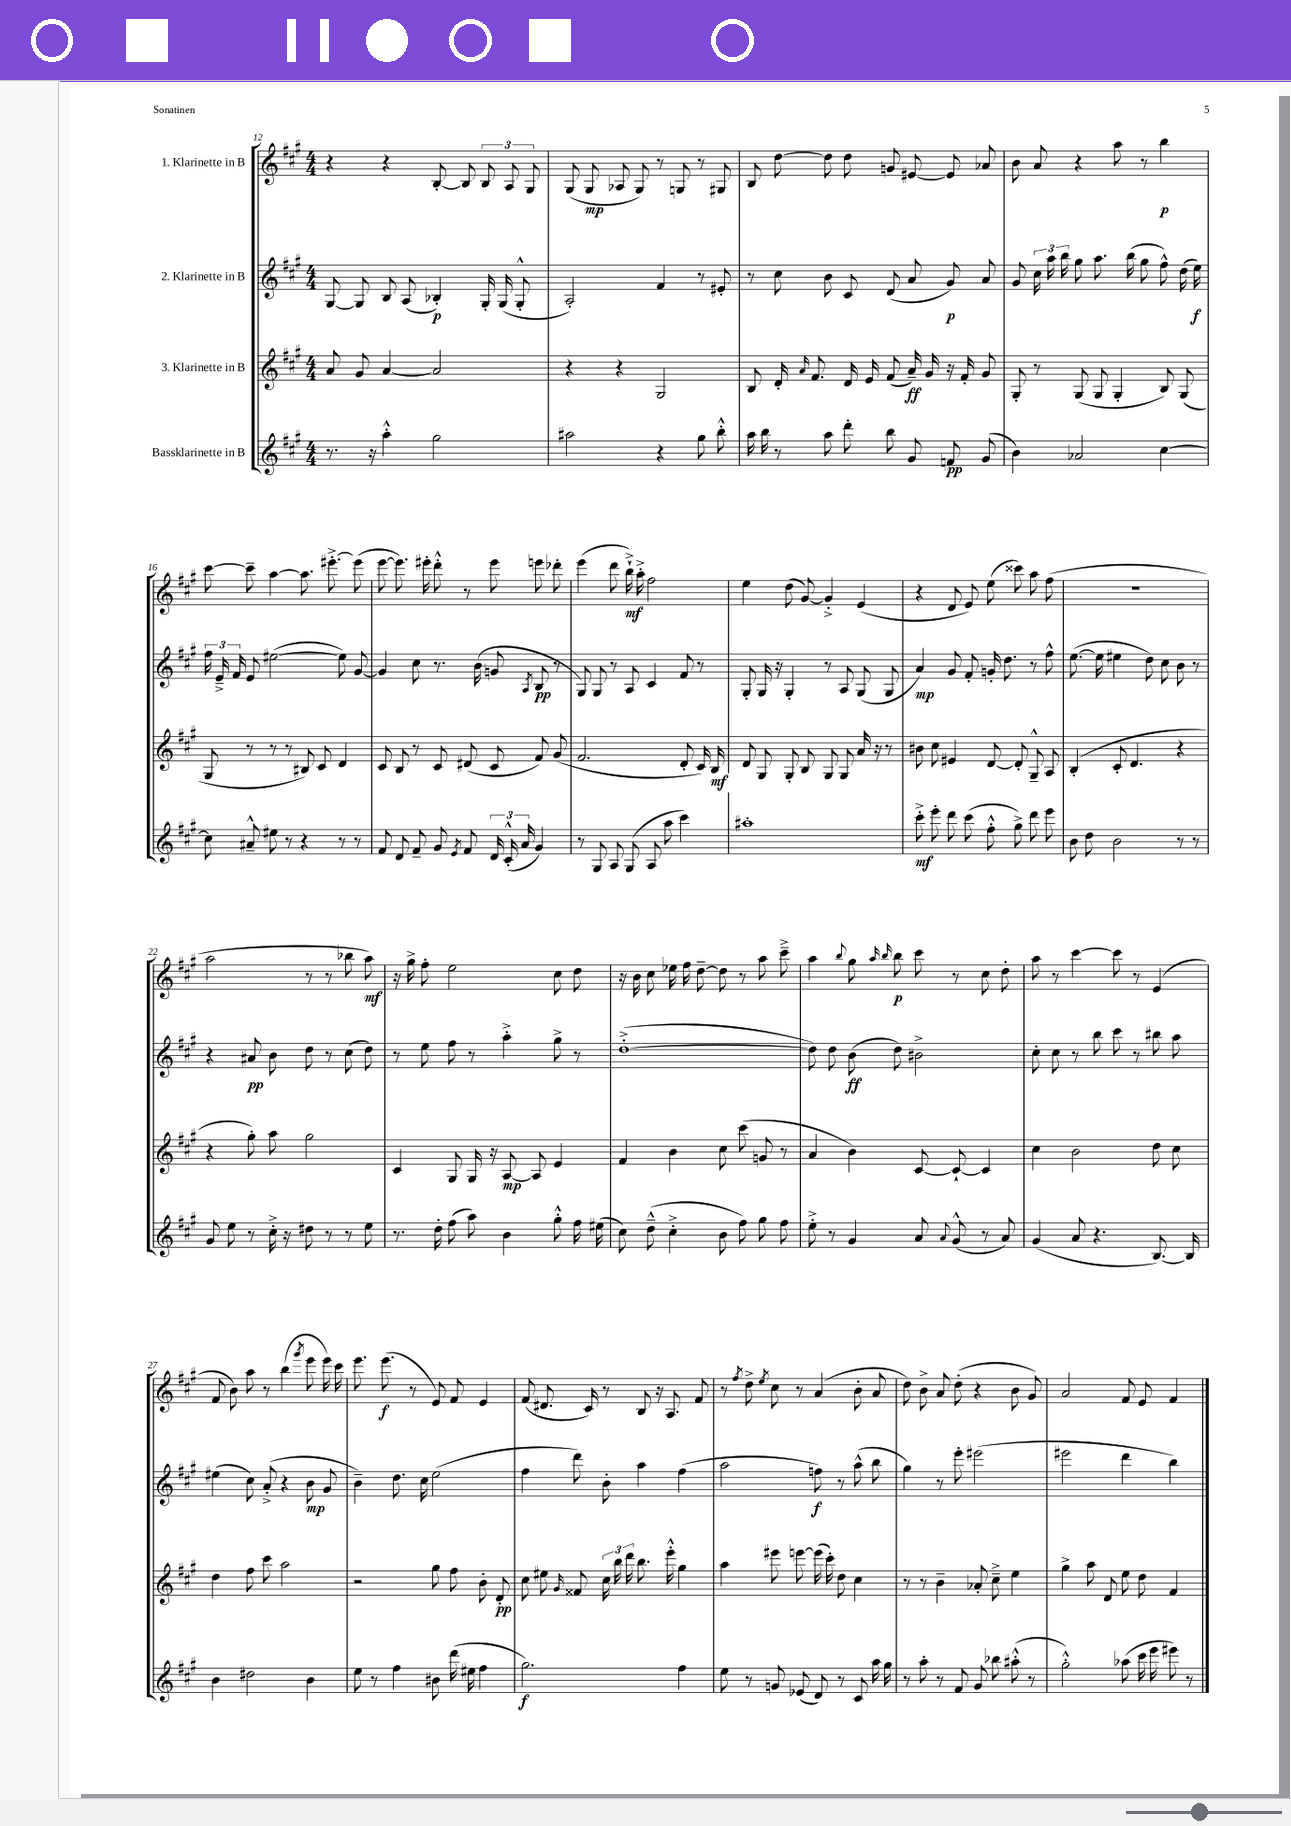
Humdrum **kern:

**kern	**kern	**kern	**kern
*staff4	*staff3	*staff2	*staff1
*clefG2	*clefG2	*clefG2	*clefG2
*k[f#c#g#]	*k[f#c#g#]	*k[f#c#g#]	*k[f#c#g#]
*M4/4	*M4/4	*M4/4	*M4/4
8.r	8a	[8G#	4r
.	8g#	8G#]	.
16r	.	.	.
4aa'^^	[4a	8B	4r
.	.	(8A	.
2gg#	2a]	4B-')	[8B'
.	.	.	8B]
.	.	16G#'	12B
.	.	(16G#	.
.	.	.	12A
.	.	8G#'^^	.
.	.	.	12G#
=	=	=	=
2aa#	4r	2A')	(8G#
.	.	.	8G#
.	4r	.	8A-
.	.	.	8G#)
4r	2G#	4f#	8r
.	.	.	8G
8gg#	.	8r	8r
8bb'^^	.	8e#'	8G#
=	=	=	=
16aa	8B	8r	8B
16bb	.	.	.
8r	16d'	8cc#	[8dd
.	16qqa	.	.
.	8.f#	.	.
8aa	.	8b	8dd]
8ddd'	16d	8c#	8dd
.	16e	.	.
8bb	(8f#	(8d	8g
8g#	16a~)	8a	[8e#
.	16g#	.	.
8f	16r	8g#)	8e#]
.	16f#'	.	.
(8g#	8g#	8a	8a-
=	=	=	=
4b)	8G#'	8g#	8b
.	8r	24cc#	8a
.	.	24aa	.
.	.	24bb	.
2a-	(8G#	8gg#	4r
.	8G#	8.aa	.
.	4G#'	.	8aa
.	.	(16bb	.
.	.	8gg#	8r
[4cc#	8B)	8ff#^^)	4bb
.	(8G#	(16dd	.
.	.	16ee)	.
=	=	=	=
8cc#]	8G#	24ff#	[8ccc#
.	.	24e~^	.
.	.	24f#	.
8a#~^^	8r	8e	8ccc#~]
8ee#	8r	([2ee#	[4aa
8r	8r	.	.
4r	8B#)	.	8.aa]
.	8c#	.	.
.	.	.	[8.eee#'^
8r	4d	8ee#])	.
8r	.	[8g#	(8eee#]
=	=	=	=
8f#	8c#	4g#]	[8eee
8d	8B	.	8.eee])
8f#~	8r	8cc#	.
.	.	.	16eee#'
8g#	8c#	8.r	8ddd'^^
8qe	.	.	.
8f#	(8d#	.	8r
.	.	(16b	.
24d	8c#	8g	8eee#
(24c#'^^	.	.	.
24a	.	.	.
.	.	8qA	.
4g#)	8f#)	8B	8eee
.	(8g#	8r	8ddd-'
=	=	=	=
8r	2.f#	8G#)	(4eee
8G#	.	8G#	.
8A	.	8r	8ddd
(8G#	.	8A	16bb`^)
.	.	.	16aa'^
8A	.	4c#	2ff#
8aa	.	.	.
4ccc#)	8d'	8f#	.
.	16c#)	8r	.
.	16B	.	.
=	=	=	=
1aa#'	8d	8G#'	4ee
.	8G#	16G#	.
.	.	16r	.
.	8G#'	4G#'	(8dd
.	8B	.	[8g#)
.	8G#	8r	4g#'^]
.	8G#	8A	.
.	16a	(8G#	(4e
.	16r	.	.
.	8r	8G#	.
=	=	=	=
8ccc#'^	8b#	4a)	4r
8eee'	8cc#	.	.
8ddd	4e#	8g#	8d
(8ccc#	.	8f#'	8e)
8ff#'^^	[8d	16g'	(8ee
.	.	8.dd	.
8gg#^)	8d']	.	8ccc##)
8ddd	8G#~^^	8r	8aa
8eee	8A	8ff#^^	(8ff#
=	=	=	=
8b	(4B'	([8.ee	1r
8dd	.	.	.
.	.	16ee]	.
2b	8c#'	4ee#	.
.	4.d	.	.
.	.	8dd)	.
.	.	8cc#	.
8r	4r	8b	.
8r	.	8r	.
=	=	=	=
8g#	4r	4r	2aa
8ee	.	.	.
8r	8gg#')	8a#	.
16cc#'^	8aa	8b	.
16r	.	.	.
8dd#	2gg#	8dd	8r
8r	.	8r	8r
8r	.	(8cc#	8bb-
8ee	.	8dd)	8aa)
=	=	=	=
8.r	4c#	8r	16r
.	.	.	16gg#^
.	.	8ee	8ff#'
16dd'	.	.	.
(8ff#	8G#	8ff#	2ee
8aa)	16G#	8r	.
.	16r	.	.
4b	[8A	4aa'^	.
.	8A]	.	.
8gg#'^^	4e	8gg#^	8cc#
16ff#	.	8r	8dd
(16ee#	.	.	.
=	=	=	=
8cc#)	4f#	([1dd'^	16r
.	.	.	16b
(8dd~^^	.	.	8cc#
4cc#'^	4b	.	16ee-
.	.	.	16ff#
.	.	.	[8dd~
8b	8cc#	.	8dd]
8ff#)	(8ccc#	.	8r
8gg#	8g	.	8aa
8ff#	8r	.	8ccc#~^
=	=	=	=
8ee'^	4a	8dd])	4aa
8r	.	8dd	.
.	.	.	8qqbb
4g#	4b)	(8b	8gg#
.	.	.	16qqaa
.	.	.	16qqbb
.	.	8dd)	8bb
8a	[8c#	2b#^	8ccc#
8qqa	.	.	.
(8g#^^	8c#`_	.	8r
8r	4c#]	.	8cc#
8a)	.	.	8dd'
=	=	=	=
(4g#	4cc#	8cc#'	8aa
.	.	8cc#	8r
8a	2b	8r	[4ccc#
4.r	.	8bb	.
.	.	8ccc#	8ccc#]
.	.	8r	8r
[8.B)	8dd	8bb#	(4e
.	8cc#	8aa	.
16B]	.	.	.
=	=	=	=
4b	4dd	(4ee#	8f#
.	.	.	8b)
2dd#	8ff#	8cc#)	8aa
.	8ccc#	(8a'^	8r
.	2aa	4r	(4bb
.	.	.	8qggg#
4b	.	8b	8eee
.	.	8g#	16eee)
.	.	.	16ccc#
=	=	=	=
8ee	2r	4b~)	8.eee
8r	.	.	.
.	.	.	(8.eee
4ff#	.	8.dd	.
.	.	.	8r
.	.	16cc#	.
8b#	8gg#	(2ee	8e)
(16ddd	8ff#	.	8f#
16ee#	.	.	.
4ff#	8b'	.	4e
.	8d'	.	.
=	=	=	=
2.gg#)	8cc#	4ff#	(8f#
.	8ee#	.	8.d#
.	16qqg#	.	.
.	8f##	8ddd)	.
.	.	.	16c#)
.	24cc#	8b'	8r
.	24bb	.	.
.	24ddd	.	.
.	8.bb	4aa	8B
.	.	.	16r
.	16eee'^^	.	8.A
4ff#	4gg#	(4ff#	.
.	.	.	8f#
=	=	=	=
8ee	4aa	2aa	8r
.	.	.	8qff#
8r	.	.	8dd^
.	.	.	8qee
8g	8eee#	.	8cc#
(8e-	[8eee	.	8r
8d)	(16eee]	8ff)	(4a
.	16ccc#')	.	.
8r	8dd	8r	.
8c#	4cc#	(8aa^^	8b'
16aa	.	8bb	8a
16gg#	.	.	.
=	=	=	=
8r	8r	4gg#)	8dd)
8aa'	8r	.	8b^
8r	4b~	8r	8a
8f#	.	8eee'	(8dd'
8g#	8a-'	(2eee#	4r
8bb-	8cc#~^	.	.
(8aa#'^^	4ee	.	8b
8r	.	.	8g#)
=	=	=	=
2gg#'^^)	4gg#^	2eee#	2a
.	8aa	.	.
.	8d	.	.
(8aa-	8ee	4ddd	8f#
16ccc#	8dd	.	8e
16eee	.	.	.
8eee#)	4f#	4bb)	4f#
8r	.	.	.
==	==	==	==
*-	*-	*-	*-
